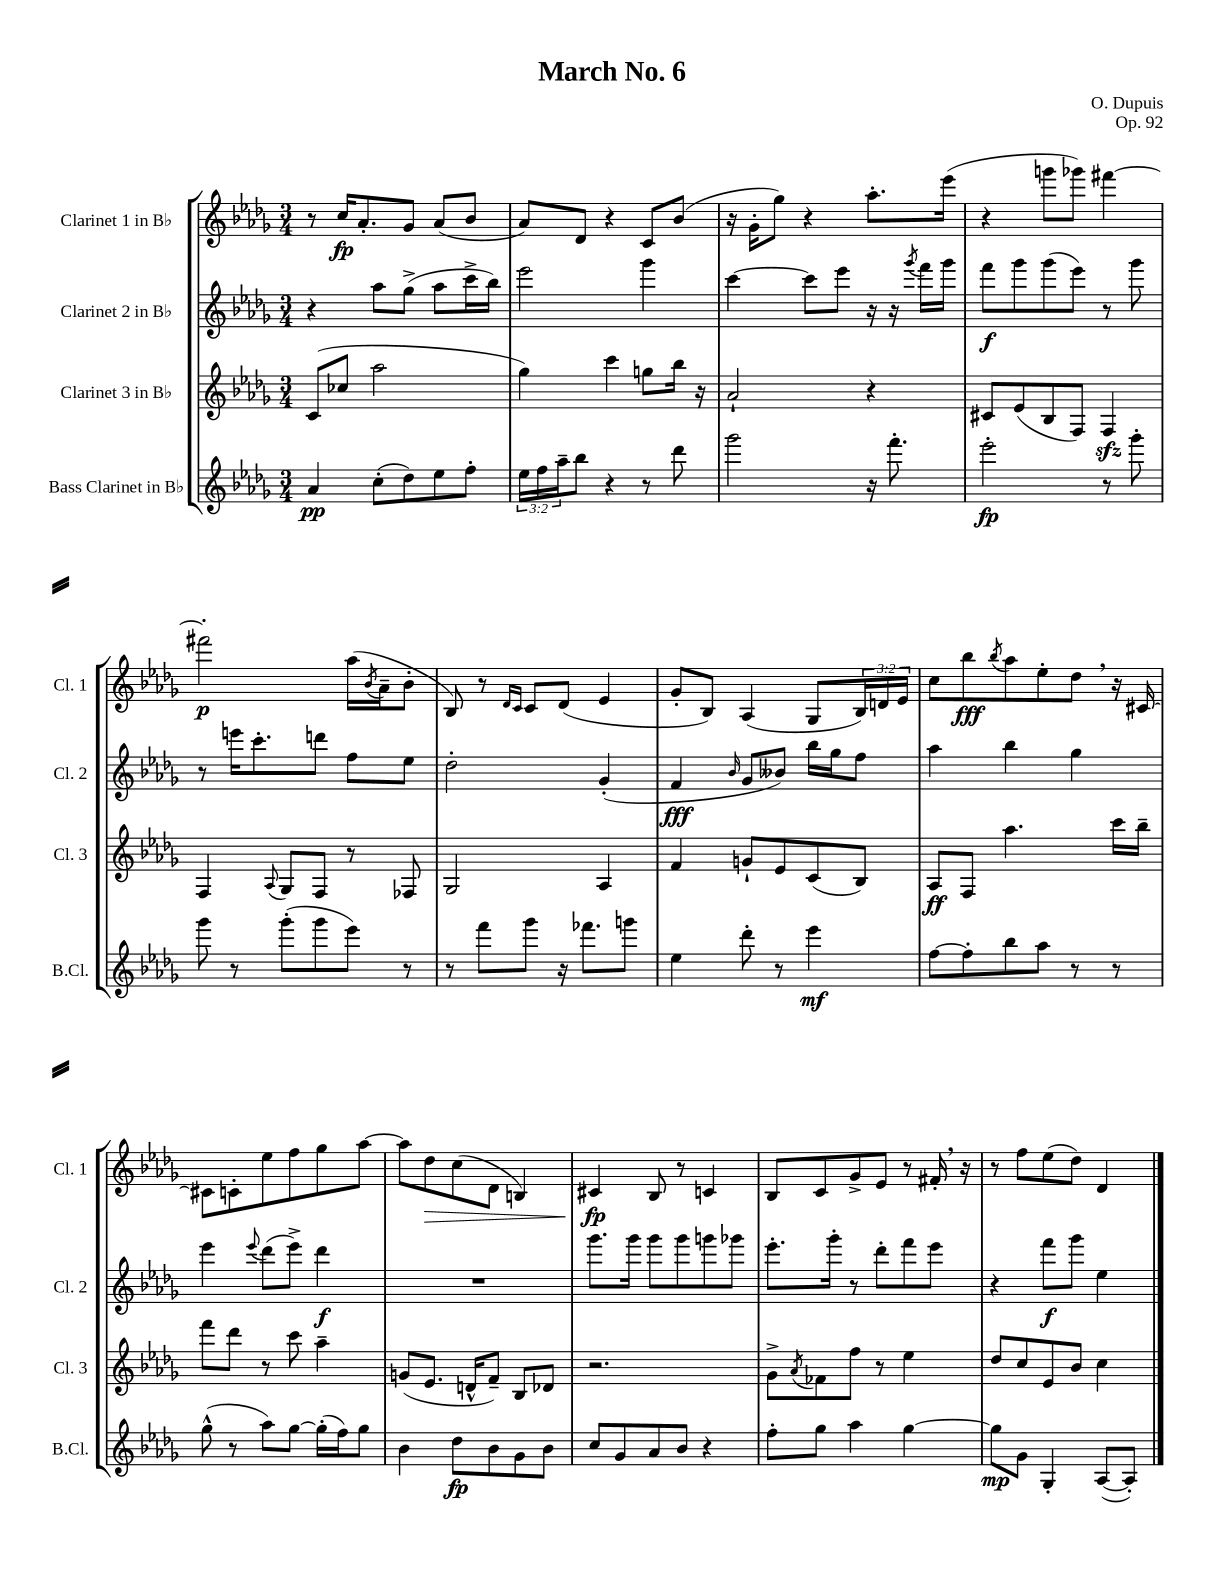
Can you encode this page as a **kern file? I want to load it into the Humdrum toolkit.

**kern	**dynam	**kern	**dynam	**kern	**dynam	**kern	**dynam
*part4	*part4	*part3	*part3	*part2	*part2	*part1	*part1
*staff4	*staff4	*staff3	*staff3	*staff2	*staff2	*staff1	*staff1
*I"Bass Clarinet in B♭	*	*I"Clarinet 3 in B♭	*	*I"Clarinet 2 in B♭	*	*I"Clarinet 1 in B♭	*
*I'B.Cl.	*	*I'Cl. 3	*	*I'Cl. 2	*	*I'Cl. 1	*
*clefG2	*	*clefG2	*	*clefG2	*	*clefG2	*
*k[b-e-a-d-g-]	*	*k[b-e-a-d-g-]	*	*k[b-e-a-d-g-]	*	*k[b-e-a-d-g-]	*
*M3/4	*	*M3/4	*	*M3/4	*	*M3/4	*
=1	=1	=1	=1	=1	=1	=1	=1
4a-/	pp	(8c/L	.	4r	.	8r	.
.	.	8cc-X/J	.	.	.	16cc/KL	fp
.	.	.	.	.	.	8.a-'/	.
(8cc'\L	.	2aa-\	.	8aa-\L	.	.	.
8dd-\)	.	.	.	(8gg-^\J	.	8g-/J	.
8ee-\	.	.	.	8aa-\L	.	(8a-/L	.
8ff'\J	.	.	.	16ccc^\L	.	8b-/J	.
.	.	.	.	16bb-\JJ)	.	.	.
=2	=2	=2	=2	=2	=2	=2	=2
24ee-\LL	.	4gg-\)	.	2eee-\	.	8a-/L)	.
24ff\	.	.	.	.	.	.	.
24aa-~\J	.	.	.	.	.	.	.
8bb-\J	.	.	.	.	.	8d-/J	.
4r	.	4ccc\	.	.	.	4r	.
8r	.	8ggn\L	.	4ggg-\	.	8c/L	.
8ddd-\	.	16bb-\Jk	.	.	.	(8b-/J	.
.	.	16r	.	.	.	.	.
=3	=3	=3	=3	=3	=3	=3	=3
2ggg-\	.	2a-`/	.	[4ccc\	.	16r	.
.	.	.	.	.	.	16g-'\KL	.
.	.	.	.	.	.	8gg-\J)	.
.	.	.	.	8ccc\L]	.	4r	.
.	.	.	.	8eee-\J	.	.	.
16r	.	4r	.	16r	.	8.aa-'\L	.
8.fff'\	.	.	.	16r	.	.	.
.	.	.	.	8qggg-/	.	.	.
.	.	.	.	16fff\LL	.	.	.
.	.	.	.	16ggg-\JJ	.	(16eee-\Jk	.
=4	=4	=4	=4	=4	=4	=4	=4
2eee-'\	fp	8c#X/L	.	8fff\L	f	4r	.
.	.	(8e-/	.	8ggg-\	.	.	.
.	.	8B-/	.	(8ggg-\	.	8gggn\L	.
.	.	8F/J)	.	8eee-\J)	.	8ggg-X\J)	.
8r	.	4Fzz/	.	8r	.	[4fff#X\	.
8ggg-'\	.	.	.	8ggg-\	.	.	.
!!LO:LB:g=z
=5	=5	=5	=5	=5	=5	=5	=5
8ggg-\	.	4F/	.	8r	.	2fff#X'\]	p
8r	.	.	.	16eeen\KL	.	.	.
.	.	.	.	8.ccc'\	.	.	.
.	.	8qqA-/	.	.	.	.	.
(8ggg-'\L	.	8G-/L	.	.	.	.	.
8ggg-\	.	8F/J	.	8dddn\J	.	.	.
8eee-\J)	.	8r	.	8ff\L	.	(16aa-\LL	.
.	.	.	.	.	.	8qb-/	.
.	.	.	.	.	.	16a-~\J	.
8r	.	8F-X/	.	8ee-\J	.	8b-'\J	.
=6	=6	=6	=6	=6	=6	=6	=6
8r	.	2G-/	.	2dd-'\	.	8B-/)	.
8fff\L	.	.	.	.	.	8r	.
.	.	.	.	.	.	16qqd-/LL	.
.	.	.	.	.	.	16qqc/JJ	.
8ggg-\J	.	.	.	.	.	8c/L	.
16r	.	.	.	.	.	(8d-/J	.
8.fff-X\L	.	.	.	.	.	.	.
.	.	4A-/	.	(4g-'/	.	4e-/	.
8gggn\J	.	.	.	.	.	.	.
=7	=7	=7	=7	=7	=7	=7	=7
4ee-\	.	4f/	.	4f/	fff	8g-'/L	.
.	.	.	.	.	.	8B-/J)	.
.	.	.	.	16qqb-/	.	.	.
8ddd-'\	.	8gn`/L	.	8g-/L	.	(4A-/	.
8r	.	8e-/	.	8b--X/J)	.	.	.
4eee-\	mf	(8c/	.	16bb-\LL	.	8G-/L	.
.	.	.	.	16gg-\J	.	.	.
.	.	8B-/J)	.	8ff\J	.	24B-/L)	.
.	.	.	.	.	.	24dn/	.
.	.	.	.	.	.	24e-/JJ	.
=8	=8	=8	=8	=8	=8	=8	=8
[8ff\L	.	8A-/L	ff	4aa-\	.	8cc\L	.
8ff'\]	.	8F/J	.	.	.	8bb-\	fff
.	.	.	.	.	.	8qbb-/	.
8bb-\	.	4.aa-\	.	4bb-\	.	8aa-\	.
8aa-\J	.	.	.	.	.	8ee-'\	.
8r	.	.	.	4gg-\	.	8dd-,\J	.
8r	.	16ccc\LL	.	.	.	16r	.
.	.	16bb-~\JJ	.	.	.	[16c#X/	.
!!LO:LB:g=z
=9	=9	=9	=9	=9	=9	=9	=9
(8gg-^^\	.	8fff\L	.	4eee-\	.	8c#X\L]	.
8r	.	8ddd-\J	.	.	.	8cn'\	.
.	.	.	.	8qqeee-/	.	.	.
8aa-\L)	.	8r	.	(8ddd-\L	.	8ee-\	.
[8gg-\J	.	8ccc\	.	8eee-^\J)	.	8ff\	.
(16gg-'\LL]	.	4aa-~\	.	4ddd-\	f	8gg-\	.
16ff\J)	.	.	.	.	.	.	.
8gg-\J	.	.	.	.	.	[8aa-\J	.
=10	=10	=10	=10	=10	=10	=10	=10
4b-\	.	(8gn/L	.	2.r	.	8aa-\L]	.
!	!	!	!	!	!	!	!LO:HP:b
.	.	8.e-/J	.	.	.	8dd-\	>
8dd-\L	fp	.	.	.	.	(8cc\	.
.	.	16dn^^/KL	.	.	.	.	.
8b-\	.	8f~/J)	.	.	.	8d-\J	.
8g-\	.	8B-/L	.	.	.	4Bn/)	.
8b-\J	.	8d-X/J	.	.	.	.	.
=11	=11	=11	=11	=11	=11	=11	=11
8cc/L	.	2.r	.	8.ggg-\L	.	4c#X/	fp
8g-/	.	.	.	.	.	.	.
.	.	.	.	16ggg-\Jk	.	.	.
8a-/	.	.	.	8ggg-\L	.	8B-/	]
8b-/J	.	.	.	8ggg-\	.	8r	.
4r	.	.	.	8gggn\	.	4cn/	.
.	.	.	.	8ggg-X\J	.	.	.
=12	=12	=12	=12	=12	=12	=12	=12
8ff'\L	.	8g-^\L	.	8.eee-'\L	.	8B-/L	.
.	.	8qa-/	.	.	.	.	.
8gg-\J	.	8f-X\	.	.	.	8c/	.
.	.	.	.	16ggg-'\Jk	.	.	.
4aa-\	.	8ff\J	.	8r	.	8g-^/	.
.	.	8r	.	8ddd-'\L	.	8e-/J	.
[4gg-\	.	4ee-\	.	8fff\	.	8r	.
.	.	.	.	8eee-\J	.	16f#X',/	.
.	.	.	.	.	.	16r	.
=13	=13	=13	=13	=13	=13	=13	=13
8gg-\L]	mp	8dd-/L	.	4r	.	8r	.
8g-\J	.	8cc/	.	.	.	8ff\L	.
4G-'/	.	8e-/	.	8fff\L	f	(8ee-\	.
.	.	8b-/J	.	8ggg-\J	.	8dd-\J)	.
([8A-/L	.	4cc\	.	4ee-\	.	4d-/	.
8A-'/J])	.	.	.	.	.	.	.
==	==	==	==	==	==	==	==
*-	*-	*-	*-	*-	*-	*-	*-
